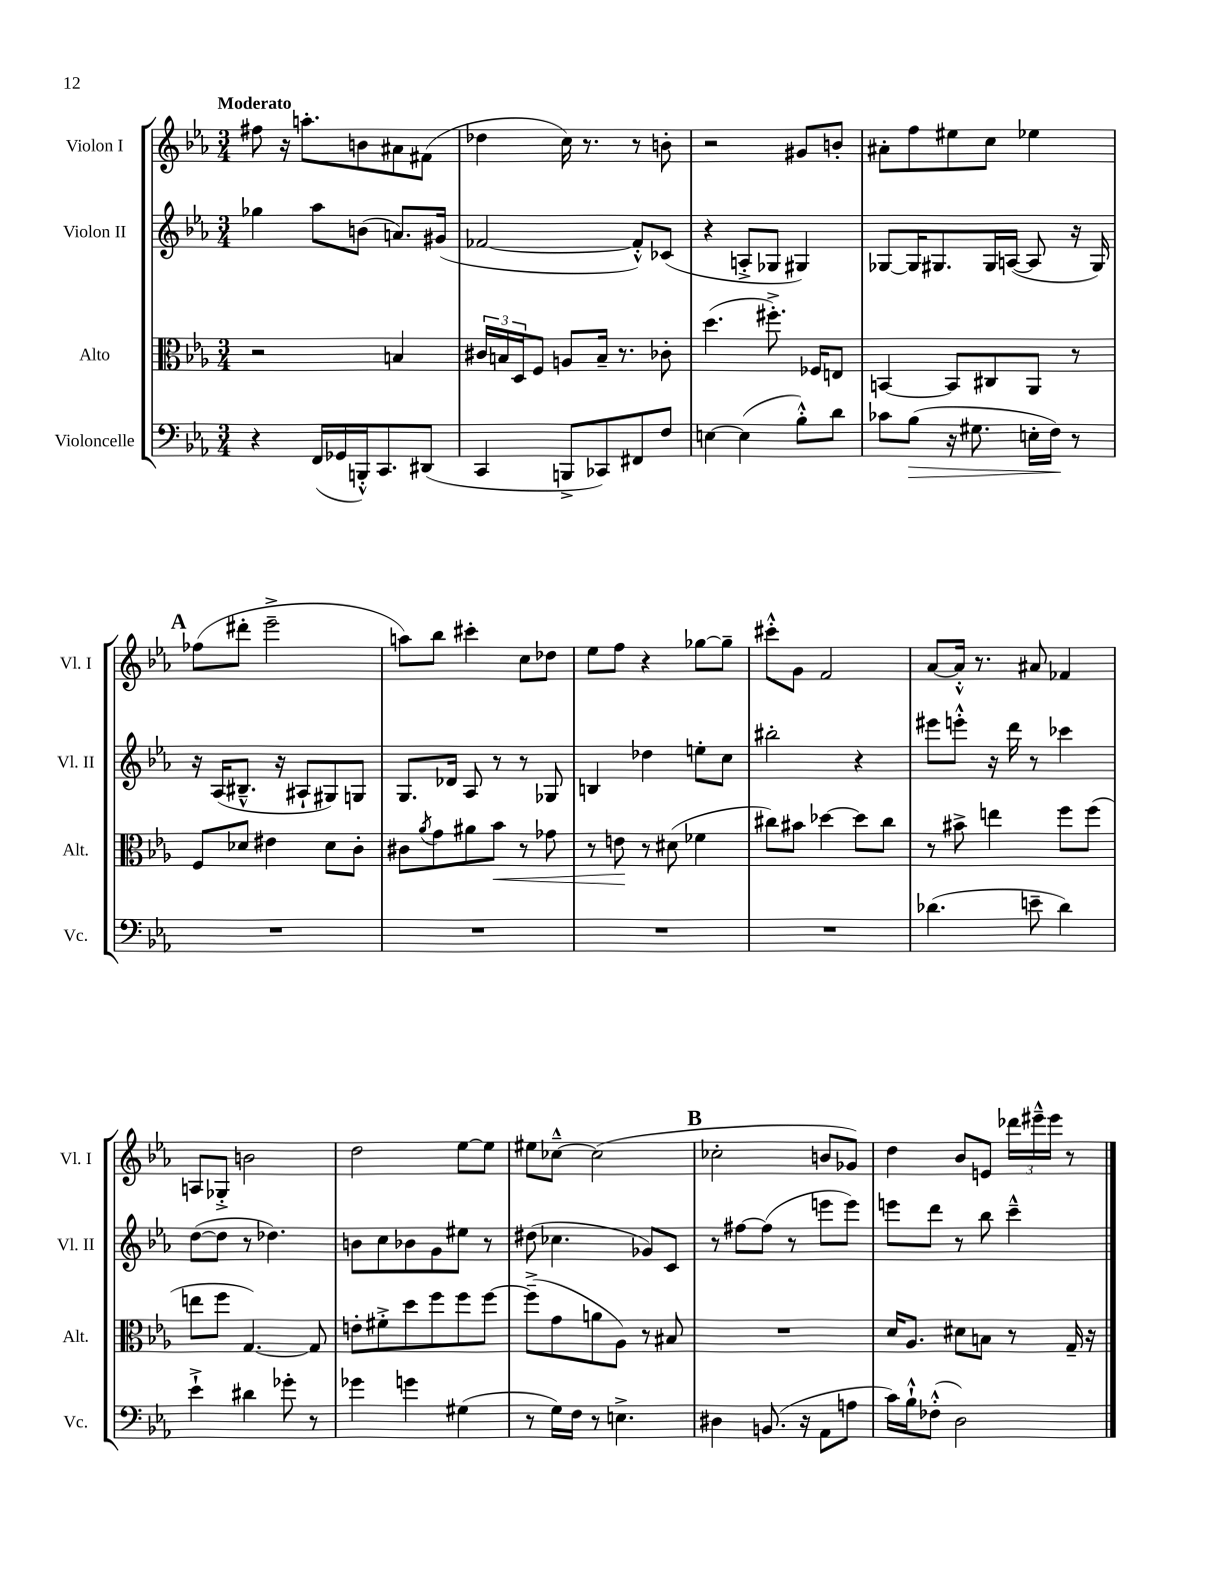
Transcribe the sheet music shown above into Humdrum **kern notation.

**kern	**kern	**kern	**kern
*staff4	*staff3	*staff2	*staff1
*clefF4	*clefC3	*clefG2	*clefG2
*k[b-e-a-]	*k[b-e-a-]	*k[b-e-a-]	*k[b-e-a-]
*M3/4	*M3/4	*M3/4	*M3/4
4r	2r	4gg-	8ff#
.	.	.	16r
.	.	.	8.aa'
(16FF	.	8aa-	.
16GG-	.	.	.
16BBB'^^)	.	(8b	8b
8.CC	.	.	.
.	4B	8.a)	8a#
(8DD#	.	.	(8f#
.	.	(16g#	.
=	=	=	=
4CC	24c#	[2f-	4dd-
.	24B	.	.
.	24D	.	.
.	8F	.	.
8BBB^	8A	.	16cc)
.	.	.	8.r
8CC-)	16B~	.	.
.	8.r	.	.
8FF#	.	8f-'^^])	8r
8F	8c-'	(8c-	8b'
=	=	=	=
[4E	(4.dd	4r	2r
(4E]	.	8A'^	.
.	8.ff#'^)	8G-	.
8B-'^^)	.	4G#)	8g#
.	16F-	.	.
8d	8E	.	8b'
=	=	=	=
8c-	[4BB	[8G-	8a#'
(8B-	.	16G-]	8ff
.	.	8.G#	.
16r	8BB]	.	8ee#
8.G#	.	.	.
.	8C#	16G#	8cc
.	.	([16A	.
16E'	8AA-	8A]	4ee-
16F)	.	.	.
8r	8r	16r	.
.	.	16G#)	.
=	=	=	=
2.r	8F	16r	(8ff-
.	.	(16A-	.
.	8d-	8.B#~^^	8ddd#'
.	4e#	.	2eee-~^
.	.	16r	.
.	.	8A#`	.
.	8d-	8G#)	.
.	8c'	8G	.
=	=	=	=
2.r	8c#	8.G	8aa)
.	8qa-	.	.
.	8g	.	8bb-
.	.	16d-	.
.	8a#	8A-	4ccc#'
.	8b-	8r	.
.	8r	8r	8cc
.	8g-	8G-	8dd-
=	=	=	=
2.r	8r	4B	8ee-
.	8e	.	8ff
.	8r	4dd-	4r
.	(8d#	.	.
.	4f-	8ee'	[8gg-
.	.	8cc	8gg-~]
=	=	=	=
2.r	8cc#)	2bb#'	8ccc#'^^
.	8b#	.	8g
.	[4dd-	.	2f
.	8dd-]	4r	.
.	8cc#	.	.
=	=	=	=
(4.d-	8r	8eee#	[8a-
.	8b#^	8eee'^^	16a-'^^]
.	.	.	8.r
.	4ee	16r	.
.	.	16ddd	.
8e~	.	8r	8a#
4d-)	8ff	4ccc-	4f-
.	(8ff	.	.
=	=	=	=
4e-`^	8ee	([8dd	8A
.	8ff	8dd]	8G-'^
4d#	[4.G)	8r	2b
.	.	4.dd-)	.
8g-'	.	.	.
8r	8G]	.	.
=	=	=	=
4g-	8e'	8b	2dd
.	8f#'^	8cc	.
4g	8dd	8b-	.
.	8ff	8g	.
(4G#	8ff	8ee#	[8ee-
.	[8ff	8r	8ee-]
=	=	=	=
8r	(8ff~^]	(8dd#	8ee#
16G)	8g	4.cc-	[8cc-~^^
16F	.	.	.
8r	8a	.	(2cc-]
4.E^	8A-)	.	.
.	8r	8g-)	.
.	8B#	8c	.
=	=	=	=
4D#	2.r	8r	2cc-'
.	.	[8ff#	.
(8.BB	.	(8ff#]	.
.	.	8r	.
16r	.	.	.
8AA-	.	8eee	8b
8A	.	8eee)	8g-)
=	=	=	=
16c)	16d	8eee	4dd
16B-`^^	8.A-	.	.
(8F-'^^	.	8ddd	.
2D)	8d#	8r	8b-
.	8B	8bb-	8e
.	8r	4ccc~^^	24ddd-
.	.	.	24eee#~^^
.	.	.	24eee#
.	16G~	.	8r
.	16r	.	.
==	==	==	==
*-	*-	*-	*-
